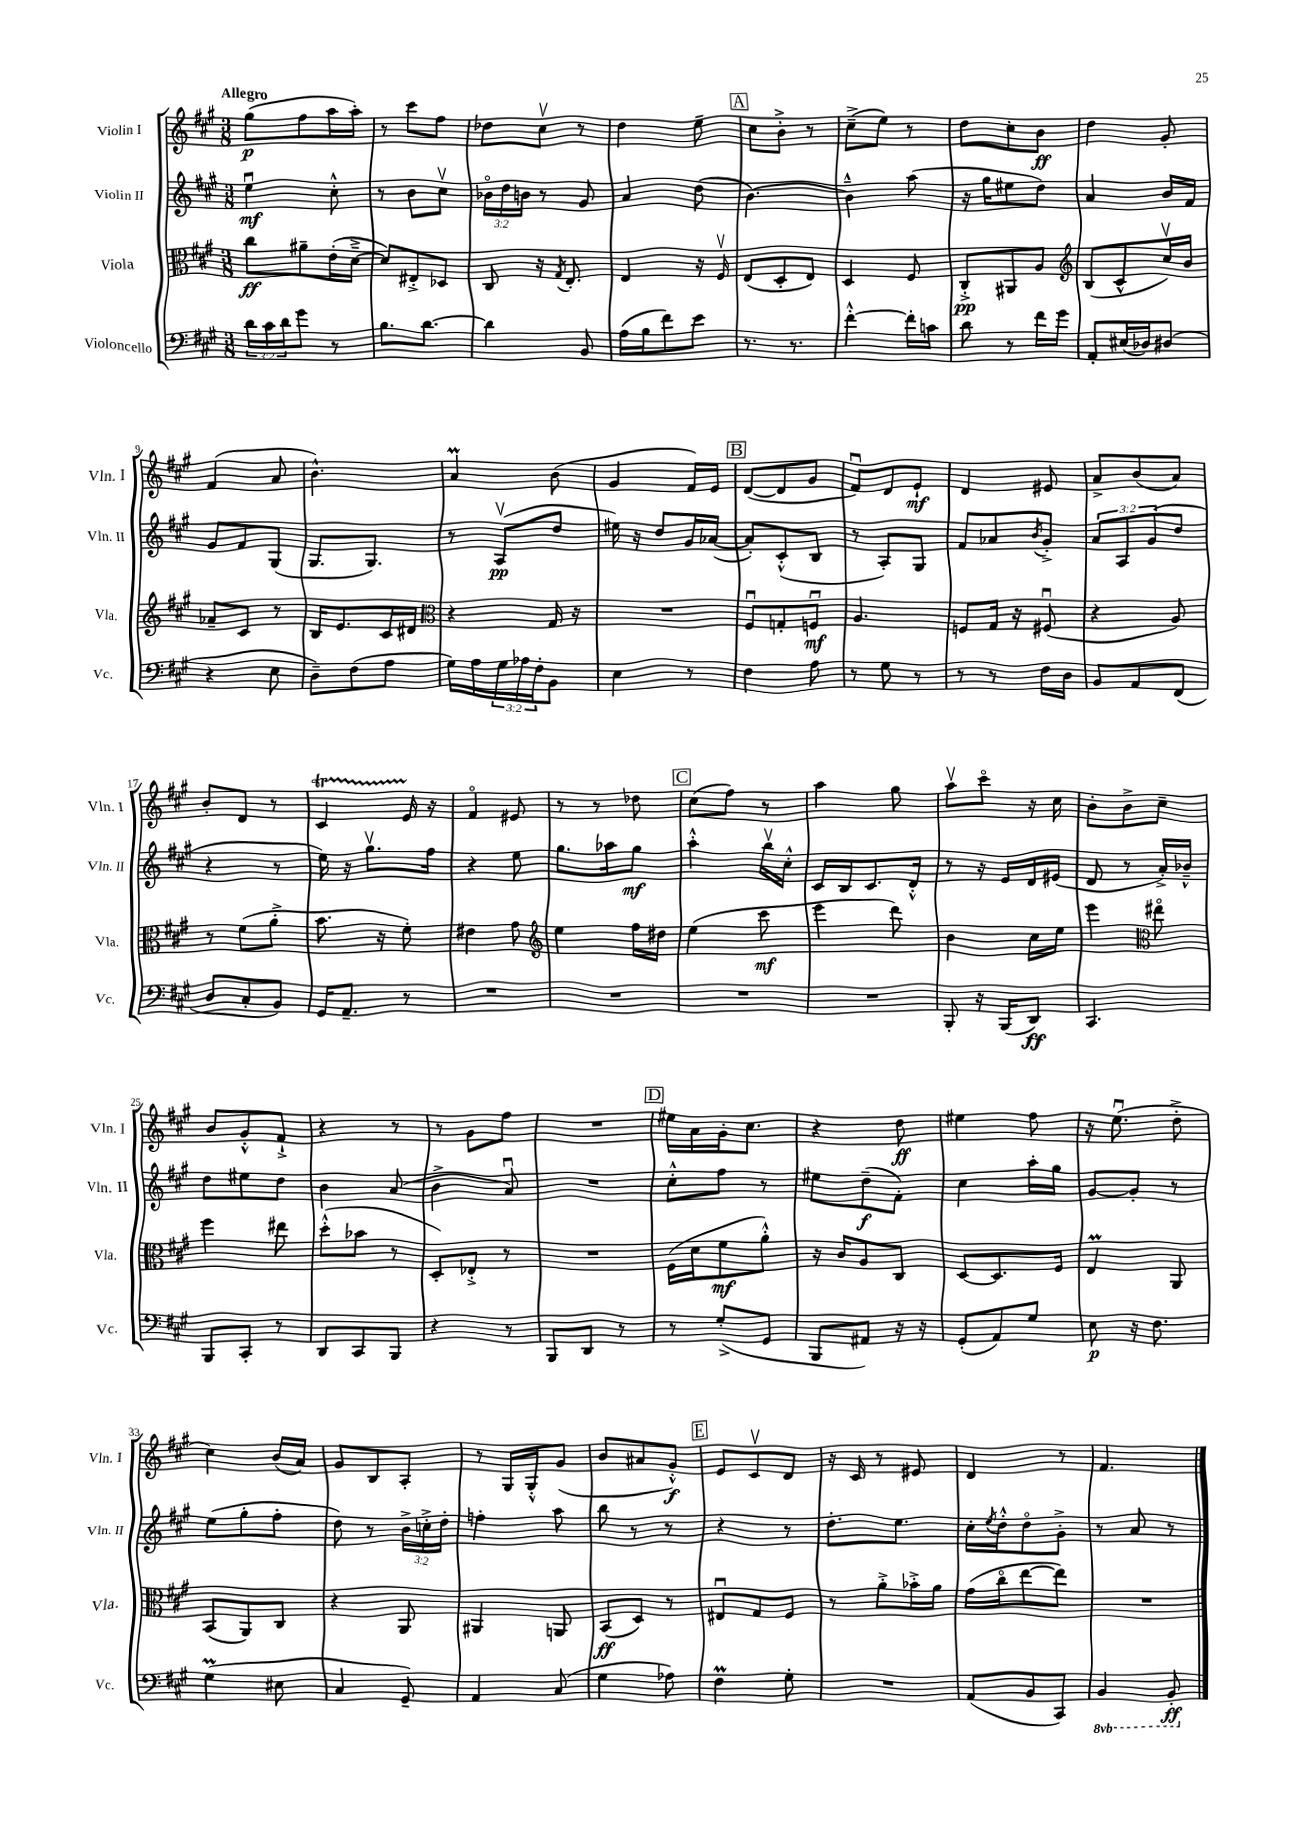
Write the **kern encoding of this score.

**kern	**kern	**kern	**kern
*staff4	*staff3	*staff2	*staff1
*clefF4	*clefC3	*clefG2	*clefG2
*k[f#c#g#]	*k[f#c#g#]	*k[f#c#g#]	*k[f#c#g#]
*M3/8	*M3/8	*M3/8	*M3/8
24d	8cc#	4eeu	(8gg#
24c#	.	.	.
24d	.	.	.
8g#	8a#~	.	8ff#
8r	(16e'	8cc#'^^	16aa
.	[16d~^	.	16aa')
=	=	=	=
8.B	8d])	8r	8r
.	8E#'^	8b	8ccc#
[8.d	.	.	.
.	8D-	8cc#v	8ff#
=	=	=	=
4d]	8C#	24b-o	8dd-
.	.	24dd	.
.	.	24b	.
.	16r	8r	8cc#v
.	8qG#	.	.
.	8.E'	.	.
8BB	.	8g#	8r
=	=	=	=
(16A	4E	4a	4dd
16B	.	.	.
8f#)	.	.	.
8e	16r	(8dd	8ee~
.	16F#v	.	.
=	=	=	=
8.r	(8E	[4.b)	8cc#
.	8D'	.	8b'^
8.r	.	.	.
.	8E)	.	8r
=	=	=	=
[4f#'^^	4D	4b~^^]	(8cc#~^
.	.	.	8ee)
16f#']	8F#	(8aa	8r
16c	.	.	.
=	=	=	=
8d	8C#'^	16r	8dd
.	.	16gg#	.
8r	8AA#	8ee#	8cc#'
16f#	8A	8dd)	8b
16g#	.	.	.
=	=	=	=
*	*clefG2	*	*
8AA'	(8B	4a	4dd
(16E#	8c#^^	.	.
16D-)	.	.	.
(8D#	16cc#v)	16b	8g#'
.	16b	16f#	.
=	=	=	=
4r	8a-~	8g#	(4f#
.	8c#	8f#	.
8E	8r	(8G#	8a
=	=	=	=
8D~)	16B	8.G#	4.b^^)
.	8.e	.	.
(8F#	.	.	.
.	.	8.G#)	.
8A	16c#	.	.
.	16d#	.	.
=	=	=	=
*	*clefC3	*	*
16G#)	4r	8r	4a
16A	.	.	.
24G#	.	(8Av	.
24A-	.	.	.
24F#'	.	.	.
8BB	16G#	8dd	(8b
.	16r	.	.
=	=	=	=
4E	4.r	16ee#)	4g#
.	.	16r	.
.	.	8dd	.
8r	.	16g#	16f#)
.	.	([16a-	16e
=	=	=	=
4F#	8F#u	8a-'])	([8d
.	8G'	(8c#'^^	8d]
8A	8Fu	8B	8g#
=	=	=	=
8r	4.A	8r	8f#u)
8G#	.	8A')	8d
8r	.	8G#	8e`
=	=	=	=
8r	8F	8f#	4d
8r	16G#	8a-	.
.	16r	.	.
.	.	8qb	.
16F#	(8F#u	8g#'^	8e#
16D	.	.	.
=	=	=	=
8BB	4r	12a	8a^
.	.	12A	.
8AA	.	.	(8b
.	.	(12g#	.
(8FF#	8A)	8dd	8a)
=	=	=	=
8D	8r	4r	8b'
8C#'	(8f#	.	8d
8BB)	8a'^	8r	8r
=	=	=	=
16GG#	8.b	16ee)	4c#
8.AA~	.	16r	.
.	.	8.gg#v	.
.	16r	.	.
8r	8f#')	.	16e
.	.	16ff#	16r
=	=	=	=
4.r	4e#	4r	4f#o
.	8g#	8ee	8e#
=	=	=	=
*	*clefG2	*	*
4.r	4ee	8.gg#	8r
.	.	.	8r
.	.	16aa-	.
.	16ff#	8gg#	8dd-
.	16dd#	.	.
=	=	=	=
4.r	(4ee	4aa'^^	(8cc#
.	.	.	8ff#)
.	8ccc#	16bbv	8r
.	.	16cc#'^^	.
=	=	=	=
4.r	4eee	16c#	4aa
.	.	16B	.
.	.	8.c#	.
.	8ddd)	.	8gg#
.	.	16d'^^	.
=	=	=	=
8BBB'	4b	8r	8aav
16r	.	16r	8ccc#o
(16BBB	.	16e	.
8DD)	16cc#	16d	16r
.	16ee	(16e#	16cc#
=	=	=	=
4.CC#	4eee	8d	8b'
.	.	8r	8b^
*	*clefC3	*	*
.	8ee#o	16a'^)	8cc#~
.	.	16b-~^^	.
=	=	=	=
8BBB	4ff#	8dd	8b
8CC#'	.	8ee#	8g#'^^
8r	8ee#	8dd	8f#`^
=	=	=	=
8DD	(8dd'^^	4b	4r
8CC#	8b-	.	.
8BBB	8r	(8a	8r
=	=	=	=
4r	8D')	4b^	8r
.	8E-'^	.	8g#
8r	8r	8au)	8ff#
=	=	=	=
8BBB	4.r	4.r	4.r
8DD	.	.	.
8r	.	.	.
=	=	=	=
8r	(16F#	8cc#'^^	16ee#
.	16d	.	16a
(8G#'^	8f#	8ff#	16g#'
.	.	.	8.cc#
8GG#	8a'^^)	8r	.
=	=	=	=
8BBB	16r	8ee#	4r
.	16c#	.	.
8AA#)	8A	(8dd~	.
16r	8C#	8f#')	8dd
16r	.	.	.
=	=	=	=
(8GG#'	[8D	4cc#	4ee#
8AA)	8.D]	.	.
8G#	.	16aa'	8ff#
.	16F#	16gg#	.
=	=	=	=
8E	4E	[8g#	16r
.	.	.	(8.eeu
16r	.	8g#']	.
8.F#	.	.	.
.	8AA	8r	8dd'^
=	=	=	=
(4G#	(8BB	(8ee	4cc#)
.	8AA)	8gg#'	.
8E#	8C#	8ff#'	(16b
.	.	.	16a)
=	=	=	=
4C#	4r	8dd)	8g#
.	.	8r	8B
8GG#~)	8AA	24b^	8A'
.	.	24cc'^	.
.	.	24dd'	.
=	=	=	=
4AA	4AA#	4ff'	8r
.	.	.	16G#
.	.	.	16G#'^^
(8C#	8AA	8aa	(8g#
=	=	=	=
4G#	(8BB	8bb	8b
.	8D)	8r	8a#
8A-)	8r	8r	8g#'^^)
=	=	=	=
4F#	8E#u	4r	8e
.	8G#	.	8c#v
8G#'	8F#	8r	8d
=	=	=	=
4.r	8r	8.dd'	16r
.	.	.	16c#
.	8a'^	.	8r
.	.	8.ee	.
.	16b-'^	.	8e#
.	16a	.	.
=	=	=	=
(8AA	(16g#	16cc#'	4d
.	.	8qee	.
.	16cc#o	16dd'^^	.
8BB	[8ee	8ddo	.
8CC#)	8ee])	8g#'^	8r
=	=	=	=
4BBB	4.r	8r	4.f#
.	.	8a	.
8BBB'	.	8r	.
==	==	==	==
*-	*-	*-	*-
